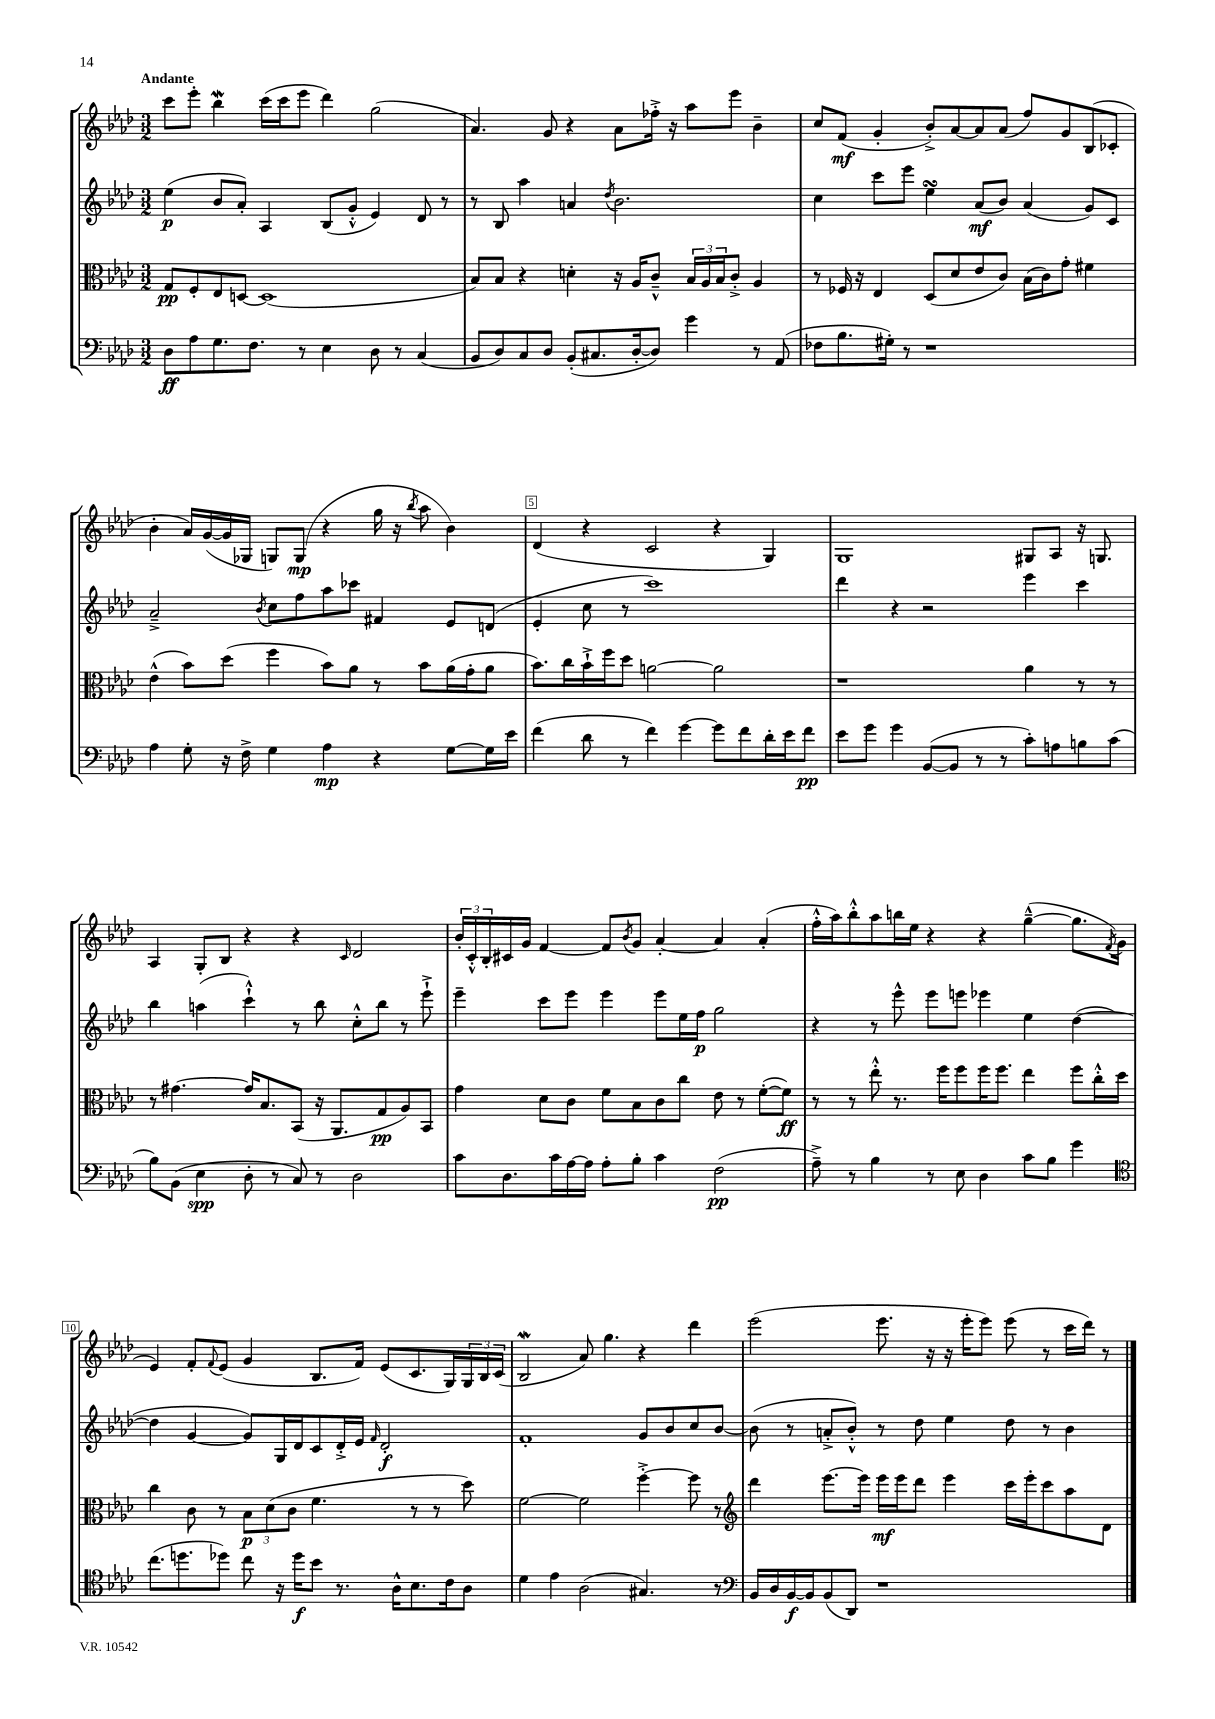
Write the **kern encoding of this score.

**kern	**dynam	**kern	**dynam	**kern	**dynam	**kern	**dynam
*part4	*part4	*part3	*part3	*part2	*part2	*part1	*part1
*staff4	*staff4	*staff3	*staff3	*staff2	*staff2	*staff1	*staff1
*clefF4	*	*clefC3	*	*clefG2	*	*clefG2	*
*k[b-e-a-d-]	*	*k[b-e-a-d-]	*	*k[b-e-a-d-]	*	*k[b-e-a-d-]	*
*M3/2	*	*M3/2	*	*M3/2	*	*M3/2	*
=1	=1	=1	=1	=1	=1	=1	=1
!	!	!	!	!	!	!LO:TX:a:B:t=Andante	!
8D-\L	ff	8G/L	pp	(4ee-\	p	8ccc\L	.
8A-\	.	8F'/	.	.	.	8eee-'\J	.
8.G\	.	8E-/	.	8b-/L	.	4bb-W\	.
.	.	[8Dn/J	.	8a-'/J)	.	.	.
8.F\J	.	.	.	.	.	.	.
.	.	(1D]	.	4A-/	.	(16ccc\LL	.
.	.	.	.	.	.	16ccc\J	.
8r	.	.	.	.	.	8eee-\J	.
4E-\	.	.	.	(8B-/L	.	4ddd-\)	.
.	.	.	.	8g'^^/J	.	.	.
8D-\	.	.	.	4e-/)	.	(2gg\	.
8r	.	.	.	.	.	.	.
(4C/	.	.	.	8d-/	.	.	.
.	.	.	.	8r	.	.	.
=2	=2	=2	=2	=2	=2	=2	=2
8BB-/L	.	8B-/L)	.	8r	.	4.a-/)	.
8D-/)	.	8B-/J	.	8B-/	.	.	.
8C/	.	4r	.	4aa-\	.	.	.
8D-/J	.	.	.	.	.	8g/	.
(8BB-'/L	.	4dn'\	.	4an/	.	4r	.
8.C#X/	.	.	.	.	.	.	.
.	.	.	.	8qdd-/	.	.	.
.	.	16r	.	2.b-\	.	8a-\L	.
[16D-'/k	.	16A-/KL	.	.	.	.	.
8D-/J])	.	8c~^^/J	.	.	.	16ff-X'^\Jk	.
.	.	.	.	.	.	16r	.
4g\	.	24B-/LL	.	.	.	8aa-\L	.
.	.	24A-/	.	.	.	.	.
.	.	24B-/J	.	.	.	.	.
.	.	8c'^/J	.	.	.	8eee-\J	.
8r	.	4A-/	.	.	.	4b-~\	.
(8AA-/	.	.	.	.	.	.	.
=3	=3	=3	=3	=3	=3	=3	=3
8F-X\L	.	8r	.	4cc\	.	8cc/L	.
8.B-\	.	16F-X/	.	.	.	(8f/J	mf
.	.	16r	.	.	.	.	.
.	.	4E-/	.	8ccc\L	.	4g'/	.
16G#X'\Jk)	.	.	.	.	.	.	.
8r	.	.	.	8eee-\J	.	.	.
1r	.	(8D-/L	.	4ee-sSSS\	.	8b-'^/L)	.
.	.	8d-/	.	.	.	[8a-/	.
.	.	8e-/	.	(8a-/L	mf	8a-/]	.
.	.	8c/J)	.	8b-/J)	.	(8a-/J	.
.	.	(16B-\LL	.	(4a-/	.	8ff/L)	.
.	.	16c\J)	.	.	.	.	.
.	.	8g'\J	.	.	.	8g/	.
.	.	4f#X\	.	8g/L)	.	(8B-/	.
.	.	.	.	8c/J	.	8c-X'/J	.
!!LO:LB:g=z
=4	=4	=4	=4	=4	=4	=4	=4
4A-\	.	(4e-^^\	.	2a-~^/	.	4b-'\	.
8G'\	.	8b-\L)	.	.	.	16a-/LL)	.
.	.	.	.	.	.	([16g/	.
16r	.	(8dd-\J	.	.	.	16g/]	.
16F^\	.	.	.	.	.	16G-X/JJ	.
.	.	.	.	8qb-/	.	.	.
4G\	.	4ff\	.	8cc\L	.	8Gn/L)	.
.	.	.	.	8ff\	.	(8G/J	mp
4A-\	mp	8b-\L)	.	8aa-\	.	4r	.
.	.	8a-\J	.	8ccc-X\J	.	.	.
4r	.	8r	.	4f#X/	.	16gg\	.
.	.	.	.	.	.	16r	.
.	.	.	.	.	.	8qbb-/	.
.	.	8b-\L	.	.	.	8aa-\	.
[8G\L	.	(16a-\L	.	8e-/L	.	4b-\)	.
.	.	16g'\J	.	.	.	.	.
16G\L]	.	8a-\J	.	(8dn/J	.	.	.
16e-\JJ	.	.	.	.	.	.	.
=5	=5	=5	=5	=5	=5	=5	=5
(4f\	.	8.b-\L)	.	4e-'/	.	(4d-/	.
.	.	16cc\L	.	.	.	.	.
8d-\	.	16b-`^\	.	8cc\	.	4r	.
.	.	16ff\J	.	.	.	.	.
8r	.	8dd-\J	.	8r	.	.	.
4f\)	.	[2an\	.	1ccc)	.	2c/	.
[4g\	.	.	.	.	.	.	.
8g\L]	.	2a\]	.	.	.	4r	.
8f\	.	.	.	.	.	.	.
16d-'\L	.	.	.	.	.	4G/)	.
16e-\J	.	.	.	.	.	.	.
8f\J	pp	.	.	.	.	.	.
=6	=6	=6	=6	=6	=6	=6	=6
8e-\L	.	1r	.	4ddd-\	.	1G	.
8g\J	.	.	.	.	.	.	.
4g\	.	.	.	4r	.	.	.
([8BB-/L	.	.	.	2r	.	.	.
8BB-/J]	.	.	.	.	.	.	.
8r	.	.	.	.	.	.	.
8r	.	.	.	.	.	.	.
8c'\L)	.	4a-\	.	4eee-\	.	8G#X/L	.
8An\	.	.	.	.	.	8A-/J	.
8Bn\	.	8r	.	4ccc\	.	16r	.
.	.	.	.	.	.	8.Gn/	.
(8c\J	.	8r	.	.	.	.	.
!!LO:LB:g=z
=7	=7	=7	=7	=7	=7	=7	=7
8B-\L)	.	8r	.	4bb-\	.	4A-/	.
(8BB-\J	.	[4.g#X\	.	.	.	.	.
4E-\	spp	.	.	(4aan\	.	8G'/L	.
.	.	.	.	.	.	8B-/J	.
8D-'\	.	16g#/KL]	.	4ccc`^^\)	.	4r	.
.	.	8.B-/	.	.	.	.	.
8r	.	.	.	.	.	.	.
8C/)	.	(8BB-/J	.	8r	.	4r	.
8r	.	16r	.	8bb-\	.	.	.
.	.	8.AA-/L	.	.	.	.	.
.	.	.	.	.	.	16qqc/	.
2D-\	.	.	.	8cc'^^\L	.	2d-/	.
.	.	8G/	pp	8bb-\J	.	.	.
.	.	8A-/)	.	8r	.	.	.
.	.	8BB-/J	.	8eee-`^\	.	.	.
=8	=8	=8	=8	=8	=8	=8	=8
8c\L	.	4g\	.	4eee-~\	.	24b-'/LL	.
.	.	.	.	.	.	24c'^^/	.
.	.	.	.	.	.	24B-'/	.
8.D-\	.	.	.	.	.	16c#X/	.
.	.	.	.	.	.	16g/JJ	.
.	.	8d-\L	.	8ccc\L	.	[4f/	.
16c\L	.	.	.	.	.	.	.
[16A-\	.	8c\J	.	8eee-\J	.	.	.
16A-\JJ]	.	.	.	.	.	.	.
8A-'\L	.	8f\L	.	4eee-\	.	8f/L]	.
.	.	.	.	.	.	8qb-/	.
8B-'\J	.	8B-\	.	.	.	8g/J	.
4c\	.	8c\	.	8eee-\L	.	[4a-'/	.
.	.	8cc\J	.	16ee-\L	.	.	.
.	.	.	.	16ff\JJ	p	.	.
(2F\	pp	8e-\	.	2gg\	.	4a-/]	.
.	.	8r	.	.	.	.	.
.	.	([8f'\L	.	.	.	(4a-'/	.
.	.	8f\J])	ff	.	.	.	.
=9	=9	=9	=9	=9	=9	=9	=9
8A-~^\)	.	8r	.	4r	.	16ff'^^\LL	.
.	.	.	.	.	.	16aa-\J)	.
8r	.	8r	.	.	.	8bb-'^^\	.
4B-\	.	8ee-'^^\	.	8r	.	8aa-\	.
.	.	8.r	.	8eee-^^\	.	16bbn\L	.
.	.	.	.	.	.	16ee-\JJ	.
8r	.	.	.	8eee-\L	.	4r	.
.	.	16ff\KL	.	.	.	.	.
8E-\	.	8ff\	.	8eeen\J	.	.	.
4D-\	.	16ff\K	.	4eee-X\	.	4r	.
.	.	8.ff\J	.	.	.	.	.
8c\L	.	4ee-\	.	4ee-\	.	([4gg~^^\	.
8B-\J	.	.	.	.	.	.	.
4g\	.	8ff\L	.	([4dd-\	.	8.gg\L]	.
.	.	16cc'^^\L	.	.	.	.	.
.	.	.	.	.	.	8qf/	.
.	.	16dd-\JJ	.	.	.	16g\Jk	.
!!LO:LB:g=z
=10	=10	=10	=10	=10	=10	=10	=10
*clefC4	*	*	*	*	*	*	*
(8.cc\L	.	4cc\	.	4dd-\]	.	4e-/)	.
8.ddn\	.	.	.	.	.	.	.
.	.	8c\	.	[4g/	.	8f'/L	.
.	.	.	.	.	.	8qqf/	.
8dd-X\J)	.	8r	.	.	.	(8e-/J	.
8cc\	.	12B-\L	p	8g/L])	.	4g/	.
.	.	(12d-\	.	.	.	.	.
16r	.	.	.	16G/L	.	.	.
.	.	12c\J	.	.	.	.	.
16dd-\KL	f	.	.	16d-/J	.	.	.
8b-\J	.	4.f\	.	8c/	.	8.B-/L	.
8.r	.	.	.	16d-'^/L	.	.	.
.	.	.	.	16e-/JJ	.	16f/Jk)	.
.	.	.	.	16qqf/	.	.	.
.	.	.	.	2d-'/	f	(8e-/L	.
16A-^^\KL	.	.	.	.	.	.	.
8.B-\	.	8r	.	.	.	8.c/	.
.	.	8r	.	.	.	.	.
16c\k	.	.	.	.	.	16G/L)	.
8A-\J	.	8dd-\)	.	.	.	24G/	.
.	.	.	.	.	.	24B-/	.
.	.	.	.	.	.	(24c/JJ	.
=11	=11	=11	=11	=11	=11	=11	=11
4d-\	.	[2f\	.	1f'	.	2B-W/	.
4e-\	.	.	.	.	.	.	.
(2A-\	.	2f\]	.	.	.	8a-/)	.
.	.	.	.	.	.	4.gg\	.
4.G#X/)	.	[4ff'^\	.	8g/L	.	4r	.
.	.	.	.	8b-/	.	.	.
.	.	8ff\]	.	8cc/	.	4ddd-\	.
8r	.	8r	.	[8b-/J	.	.	.
=12	=12	=12	=12	=12	=12	=12	=12
*clefF4	*	*clefG2	*	*	*	*	*
16BB-/LL	.	4ddd-\	.	(8b-\]	.	(2eee-\	.
16D-/	.	.	.	.	.	.	.
[16BB-/	f	.	.	8r	.	.	.
16BB-/J]	.	.	.	.	.	.	.
(8BB-/	.	[8.eee-\L	.	8an'^/L	.	.	.
8DD-/J)	.	.	.	8b-'^^/J)	.	.	.
.	.	16eee-\Jk]	.	.	.	.	.
1r	.	16eee-\LL	mf	8r	.	8.eee-\	.
.	.	16eee-\J	.	.	.	.	.
.	.	8ddd-\J	.	8dd-\	.	.	.
.	.	.	.	.	.	16r	.
.	.	4eee-\	.	4ee-\	.	16r	.
.	.	.	.	.	.	16eee-'\KL	.
.	.	.	.	.	.	8eee-\J)	.
.	.	16ccc\LL	.	8dd-\	.	(8eee-\	.
.	.	16eee-'\J	.	.	.	.	.
.	.	8ccc\	.	8r	.	8r	.
.	.	8aa-\	.	4b-\	.	16ccc\LL	.
.	.	.	.	.	.	16ddd-\JJ)	.
.	.	8d-\J	.	.	.	8r	.
==	==	==	==	==	==	==	==
*-	*-	*-	*-	*-	*-	*-	*-
